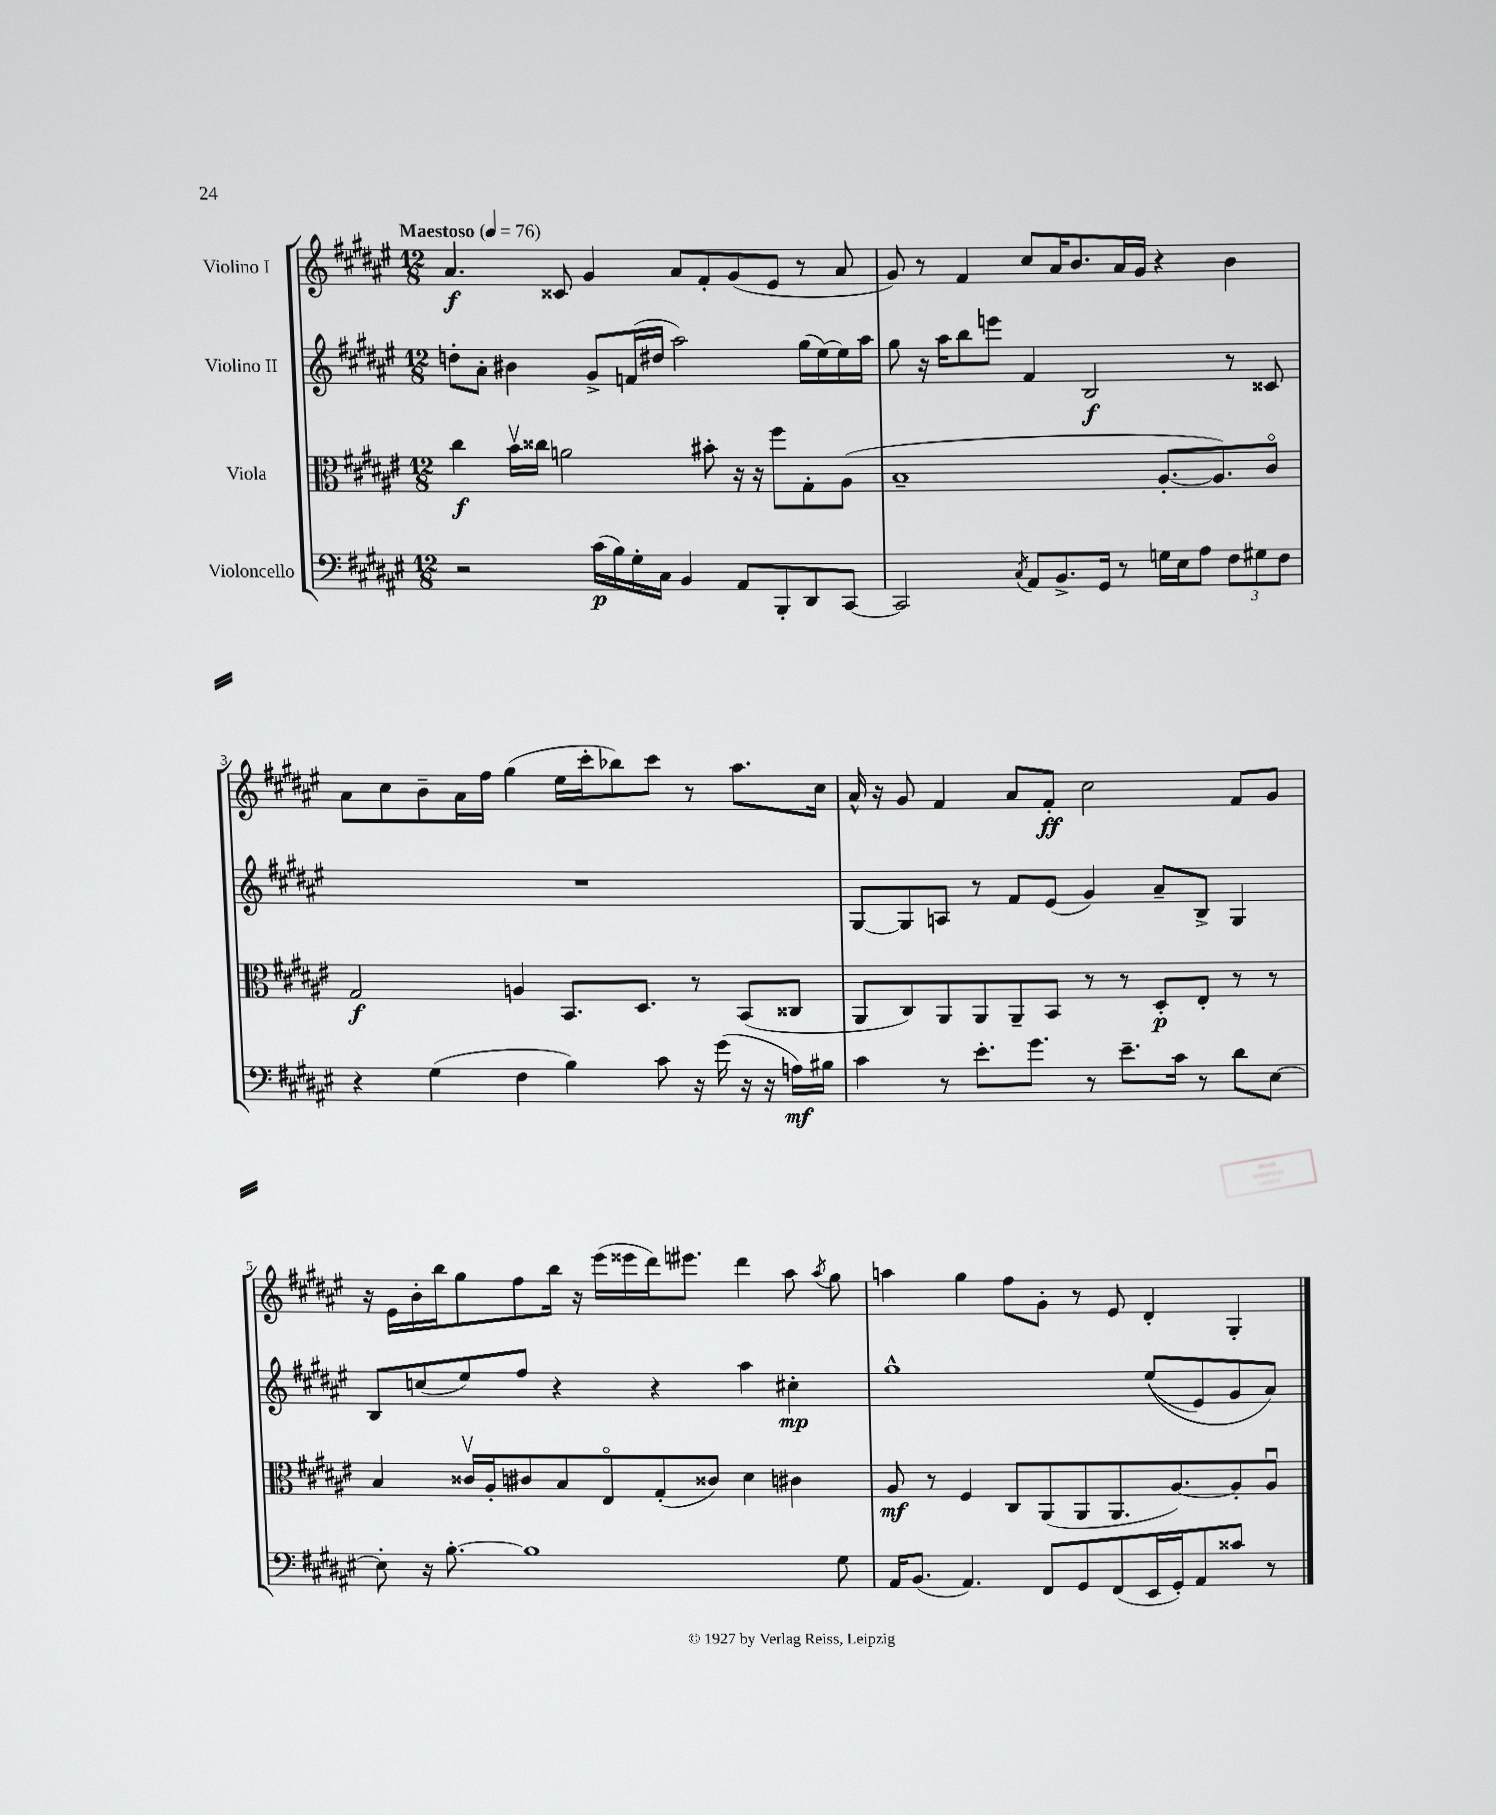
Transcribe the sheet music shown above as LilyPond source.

<<
\new StaffGroup <<
\new Staff = "s0" \with { instrumentName = "Violino I" } {
    \clef treble \key fis \major \numericTimeSignature \time 12/8 \tempo "Maestoso" 4 = 76
    \autoBeamOff ais'4.\f cisis'8 gis'4 ais'8[ fis'8-. gis'8( eis'8] r8 ais'8 |
    gis'8) r8 fis'4 cis''8[ ais'16 b'8. ais'16 gis'16] r4 b'4 |
    ais'8[ cis''8 b'8-- ais'16 fis''16] gis''4( eis''16[ cis'''16-. bes''8) cis'''8] r8 ais''8.[ cis''16] |
    ais'16-^ r16 gis'8 fis'4 ais'8[ fis'8]-.\ff cis''2 fis'8[ gis'8] |
    r16 eis'16[ b'16-. b''16 gis''8 fis''8 b''16] r16 eis'''16[( eisis'''16 dis'''16) eis'''8.] dis'''4 ais''8 \acciaccatura { ais''8 } gis''8 |
    a''4 gis''4 fis''8[ gis'8]-. r8 eis'8 dis'4-. gis4-. \bar "|." |
}
\new Staff = "s1" \with { instrumentName = "Violino II" } {
    \clef treble \key fis \major \numericTimeSignature \time 12/8
    \autoBeamOff d''8[-. ais'8]-. bis'4 gis'8[-> f'16( dis''16] ais''2) gis''16[( eis''16~) eis''16 ais''16] |
    gis''8 r16 ais''16[ b''8 e'''8] fis'4 b2\f r8 cisis'8 |
    R1. |
    gis8[~ gis8 a8] r8 fis'8[ eis'8]( gis'4) ais'8[-- b8]-> gis4 |
    b8[ c''8( eis''8) fis''8] r4 r4 ais''4 cis''4-.\mp |
    gis''1-^ eis''8[(\( eis'8) gis'8 ais'8]\) \bar "|." |
}
\new Staff = "s2" \with { instrumentName = "Viola" } {
    \clef alto \key fis \major \numericTimeSignature \time 12/8
    \autoBeamOff cis''4\f b'16[\upbow cisis''16] a'2 bis'8-. r16 r16 fis''8[ gis8-. ais8]( |
    b1-- ais8.[~-. ais8.) cis'8]\flageolet |
    gis2\f a4 b,8.[ dis8.] r8 b,8[( cisis8] |
    ais,8[ cis8) ais,8 ais,8 ais,8-- b,8] r8 r8 dis8[-.\p eis8]-. r8 r8 |
    b4 cisis'16[\upbow ais16-. cis'8 b8 eis8\flageolet gis8-.( cisis'8]) dis'4 cis'4 |
    ais8\mf r8 fis4 cis8[ ais,8( ais,8 ais,8. ais8.~) ais8-. ais8]\downbow \bar "|." |
}
\new Staff = "s3" \with { instrumentName = "Violoncello" } {
    \clef bass \key fis \major \numericTimeSignature \time 12/8
    \autoBeamOff r2 cis'16[\p( b16) gis16-. cis16] b,4 ais,8[ b,,8-. dis,8 cis,8]~ |
    cis,2 \acciaccatura { cis8 } ais,8[ b,8.-> gis,16] r8 g16[ eis16 ais8] \tuplet 3/2 { fis8[ gis8 fis8] } |
    r4 gis4( fis4 b4) cis'8 r16 gis'16( r16 r16 a16[\mf) bis16] |
    cis'4 r8 eis'8.[-. gis'8.] r8 eis'8.[-- cis'16] r8 dis'8[ eis8]~ |
    eis8-. r16 b8.~-. b1 gis8 |
    ais,16[ b,8.]( ais,4.) fis,8[ gis,8 fis,8( eis,16 gis,16-.) ais,8 cisis'8] r8 \bar "|." |
}
>>
>>
